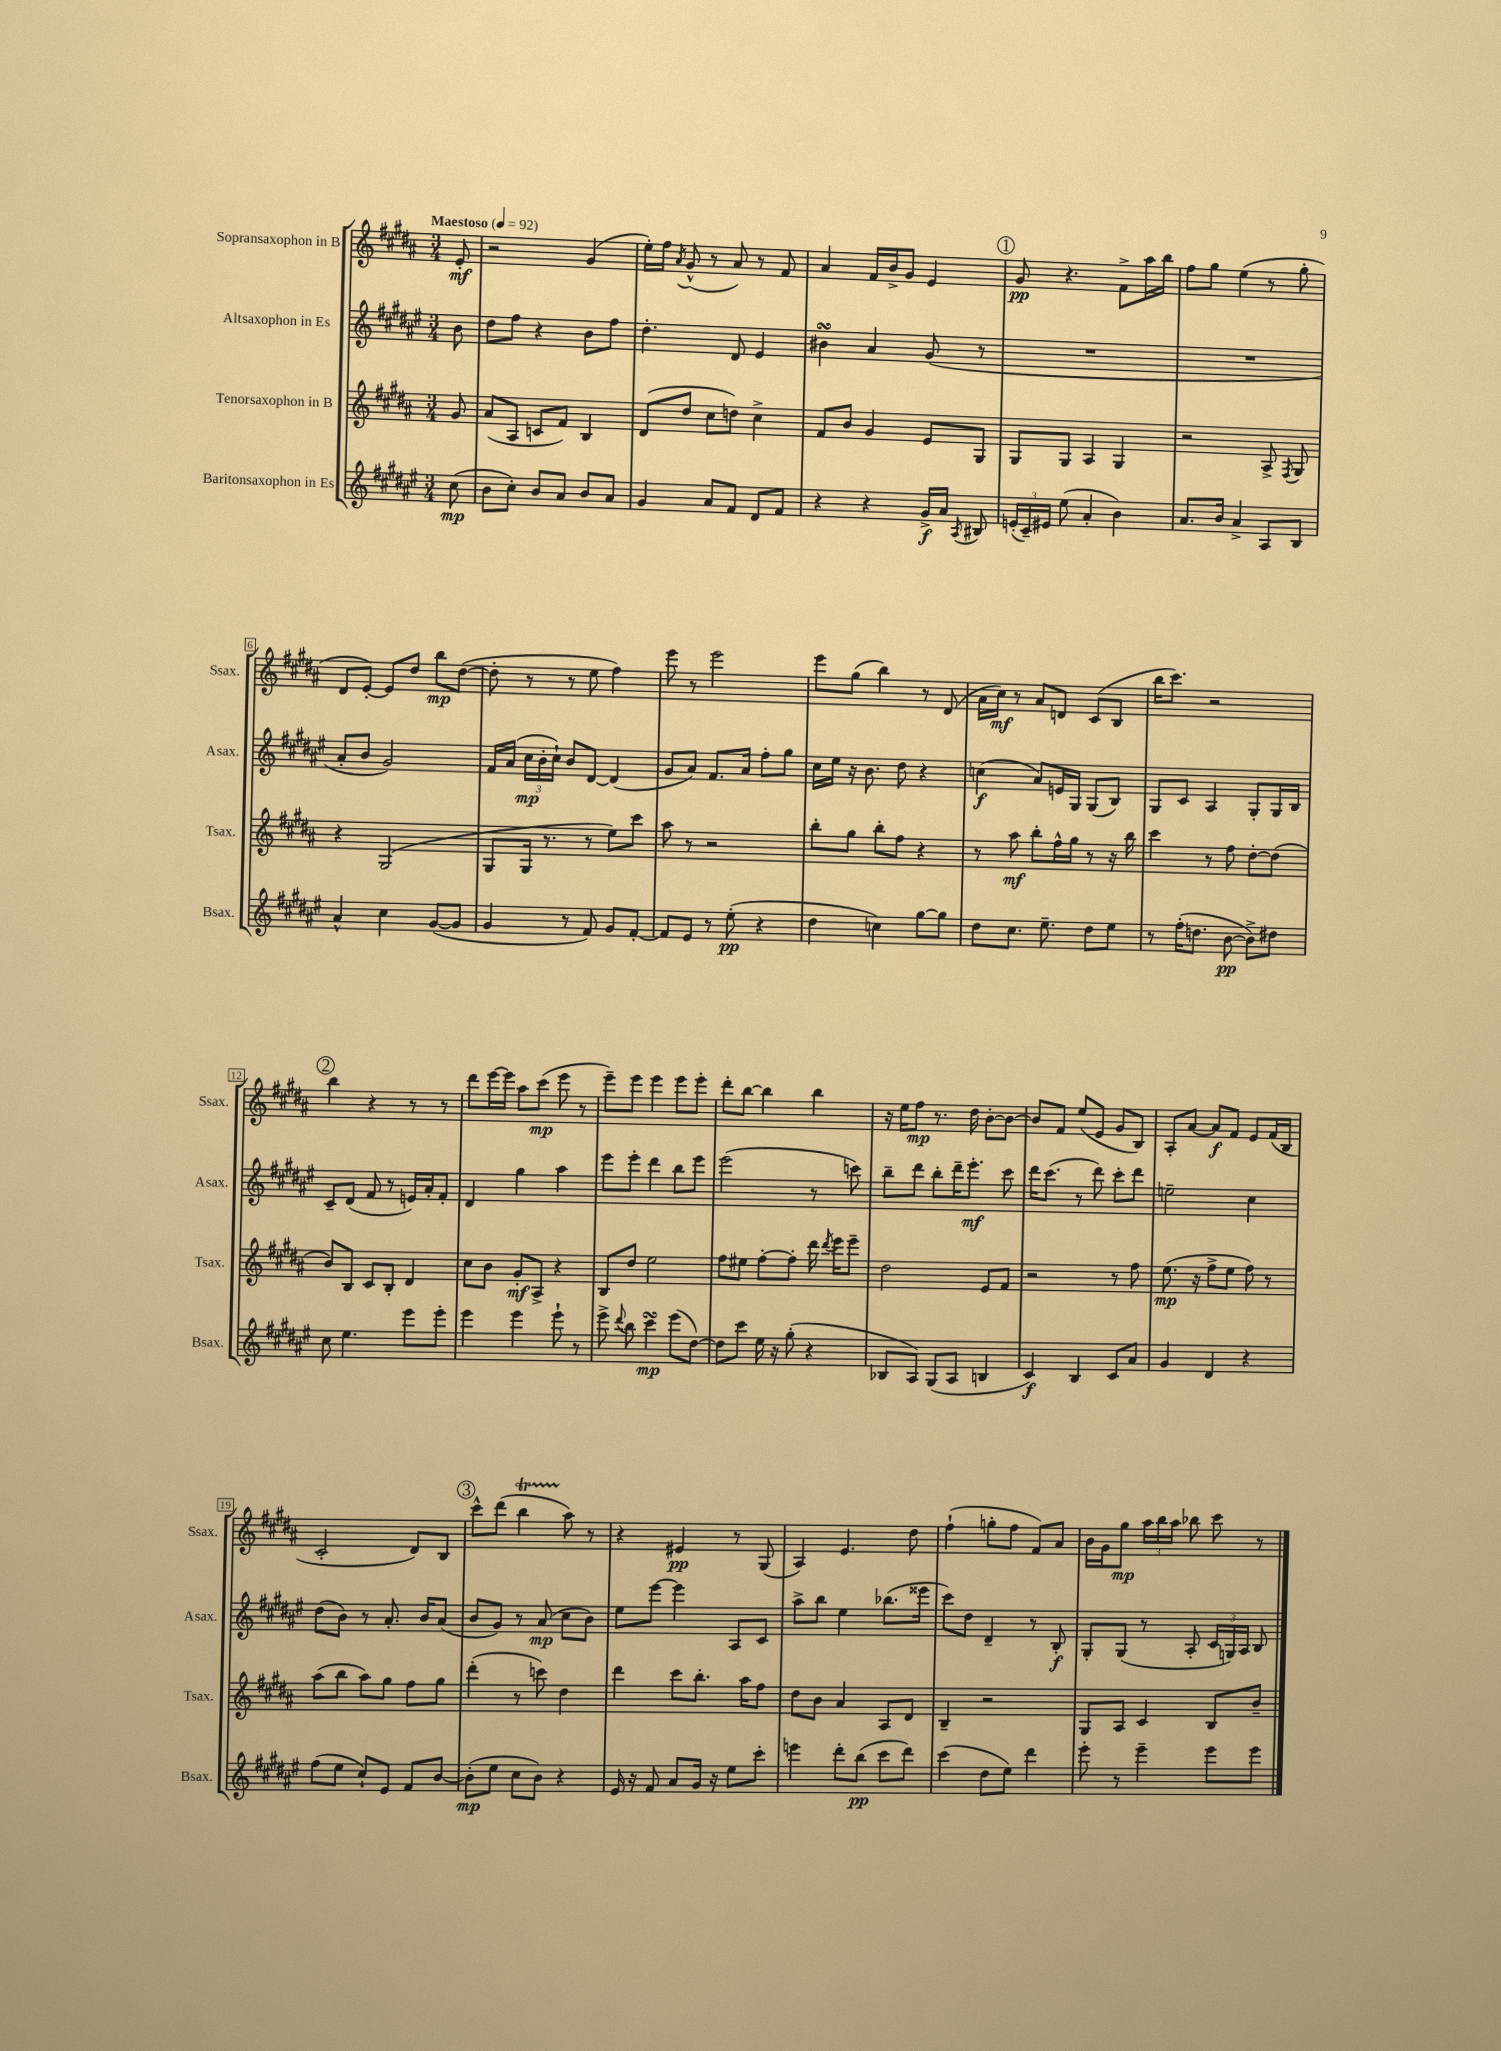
<<
\new StaffGroup <<
\new Staff = "s0" \with { instrumentName = "Sopransaxophon in B" shortInstrumentName = "Ssax." } {
    \clef treble \key b \major \numericTimeSignature \time 3/4 \partial 8 \tempo "Maestoso" 4 = 92
    \autoBeamOff e'8-.\mf |
    r2 gis'4( |
    e''16[-.) fis''16] \acciaccatura { ais'8 } gis'8-^( r8 ais'8) r8 fis'8 |
    ais'4 fis'16[ b'16-> gis'8] e'4 |
    \mark \markup { \circle "1" } gis'8\pp r4. fis'8[-> ais''16 b''16] |
    fis''8[ gis''8] e''4( r8 gis''8-. |
    dis'8[ e'8]~-.) e'8[ dis''8] b''8[\mp dis''8]~( |
    dis''8-. r8 r8 e''8 fis''4) |
    e'''8 r8 e'''2 |
    e'''8[ gis''8]( b''4) r8 dis'8( |
    ais'16[ cis''16]\mf) r8 ais'8[ d'8] cis'8[( b8] |
    b''16[ cis'''8.]) r2 |
    \mark \markup { \circle "2" } b''4 r4 r8 r8 |
    dis'''8[ e'''16~ e'''16] ais''8[ cis'''8]\mp( e'''8 r8 |
    e'''8[--) e'''8] e'''4 e'''8[ e'''8]-. |
    dis'''8[-. b''8]~ b''4 b''4 |
    r16 e''16[ fis''8]\mp r8. dis''16 b'8[~-. b'8]~ |
    b'8[ fis'8] e''8[( e'8] gis'8[ b8]) |
    ais8[-. ais'8]~ ais'8[\f fis'8] e'8[ fis'16( b16] |
    cis'2-. dis'8[) b8] |
    \mark \markup { \circle "3" } cis'''8[-^ dis'''8]( b''4\startTrillSpan ais''8\stopTrillSpan) r8 |
    r4 eis'4\pp r8 gis8( |
    ais4) e'4. dis''8 |
    fis''4-!( g''8[-. fis''8] fis'8[) ais'8] |
    b'16[ gis'16 gis''8]\mp \tuplet 3/2 { ais''16[ b''16 ais''16] } bes''8 cis'''8 r8 \bar "|." |
}
\new Staff = "s1" \with { instrumentName = "Altsaxophon in Es" shortInstrumentName = "Asax." } {
    \clef treble \key fis \major \numericTimeSignature \time 3/4 \partial 8
    \autoBeamOff b'8 |
    dis''8[ fis''8] r4 b'8[ fis''8] |
    dis''4.-. dis'8 eis'4 |
    bis'4\turn ais'4 gis'8( r8 |
    \mark \markup { \circle "1" } R2. |
    R2. |
    ais'8[-. b'8] gis'2) |
    fis'16[ ais'16]( \tuplet 3/2 { cis''16[\mp b'16-. cis''16]-!) } b'8[ dis'8]~ dis'4( |
    gis'8[ ais'8]) fis'8.[ ais'16] fis''8[-. gis''8] |
    cis''16[ eis''16] r16 b'8. dis''8 r4 |
    c''4\f( ais'8[) e'16 gis16] gis8[( b8]) |
    gis8[ cis'8] ais4 gis8[-. gis16 b16] |
    \mark \markup { \circle "2" } cis'8[-- dis'8]( fis'8 r8 e'16[) ais'16-. fis'8]-. |
    dis'4 gis''4 ais''4 |
    eis'''8[ eis'''8]-. dis'''4 b''8[ eis'''8] |
    eis'''2( r8 c'''8) |
    b''8[-- dis'''8] b''8[-. dis'''16-- eis'''8.]-.\mf cis'''8 |
    dis'''16[ cis'''8.]( r8 dis'''8) cis'''8[-. dis'''8] |
    e''2-- cis''4 |
    dis''8[( b'8]) r8 ais'8.-. b'16[ ais'8]( |
    \mark \markup { \circle "3" } b'8[ gis'8]) r8 ais'8\mp( cis''8[ b'8]) |
    eis''8[ eis'''8]~ eis'''4 ais8[ cis'8] |
    ais''8[-> b''8] eis''4 bes''8.[( eisis'''16] |
    cis'''8[) dis''8] dis'4-- r8 b8-.\f |
    gis8[-. gis8]( r8 ais8-. \tuplet 3/2 { cis'16[ g16) ais16] } b8 \bar "|." |
}
\new Staff = "s2" \with { instrumentName = "Tenorsaxophon in B" shortInstrumentName = "Tsax." } {
    \clef treble \key b \major \numericTimeSignature \time 3/4 \partial 8
    \autoBeamOff gis'8 |
    ais'8[( ais8] c'8[ fis'8]) b4 |
    dis'8[( dis''8] cis''8[ d''8]) cis''4-> |
    fis'8[ b'8] gis'4 e'8[ gis8] |
    \mark \markup { \circle "1" } gis8[ gis8] ais4 gis4 |
    r2 ais8-> \acciaccatura { fis8 } gis8 |
    r4 gis2( |
    gis8[ gis16] r8. r8 e''8[) cis'''8] |
    ais''8 r8 r2 |
    b''8[-. gis''8] b''8[-. fis''8] r4 |
    r8 ais''8\mf b''8[-. fis''16-^ gis''16] r8 r16 b''16 |
    cis'''4 r8 fis''8 dis''8[~-. dis''8]( |
    \mark \markup { \circle "2" } b'8[) b8] cis'8[ b8]-. dis'4 |
    cis''8[ b'8] gis'8[-.\mf ais8]-> r4 |
    b8[ dis''8] e''2 |
    fis''8[ eis''8] fis''8[~-. fis''8]-. dis'''16 \acciaccatura { dis'''8 } e'''16[ e'''8]-- |
    dis''2 e'8[ fis'8] |
    r2 r8 fis''8 |
    e''8.\mp( r16 fis''8[-> e''8] fis''8) r8 |
    ais''8[( b''8] ais''8[) gis''8] fis''8[ gis''8] |
    \mark \markup { \circle "3" } dis'''4-.( r8 c'''8) dis''4 |
    dis'''4 cis'''8[ b''8.]-. ais''16[ fis''8] |
    dis''8[ b'8] ais'4 ais8[ dis'8] |
    b4-- r2 |
    gis8[ ais8] cis'4 b8[ b'8]-- \bar "|." |
}
\new Staff = "s3" \with { instrumentName = "Baritonsaxophon in Es" shortInstrumentName = "Bsax." } {
    \clef treble \key fis \major \numericTimeSignature \time 3/4 \partial 8
    \autoBeamOff cis''8\mp( |
    b'8[ cis''8]-.) b'8[ ais'8] b'8[ ais'8] |
    gis'4 ais'8[ fis'8] dis'8[ fis'8] |
    r4 r4 gis'16[->\f ais'16] \acciaccatura { ais8 } bis8 |
    \mark \markup { \circle "1" } \tuplet 3/2 { e'16[-.( cis'16--) eis'16] } eis''8( ais'4-. b'4) |
    ais'8.[ b'16] ais'4-> ais8[ b8] |
    ais'4-^ cis''4 gis'8[~( gis'8] |
    gis'4 r8 fis'8) gis'8[ fis'8]~-. |
    fis'8[ eis'8] r8 eis''8-.\pp( r4 |
    dis''4 c''4) gis''8[~ gis''8] |
    dis''8[ cis''8.] eis''8.-- dis''8[ eis''8] |
    r8 fis''16[-.( d''8.] b'8~\pp b'8[->) dis''8] |
    \mark \markup { \circle "2" } cis''8 eis''4. eis'''8[ eis'''8]-. |
    eis'''4 eis'''4 eis'''8-! r8 |
    eis'''8-> \appoggiatura { dis'''8 } b''8 cis'''4\turn\mp eis'''8[( dis''8]~) |
    dis''8[ cis'''8] eis''16 r16 gis''8-.( r4 |
    bes8[ ais8]) gis8[( ais8] b4 |
    cis'4\f) b4 cis'8[ ais'8] |
    gis'4 dis'4 r4 |
    fis''8[( eis''8] cis''8[-!) eis'8] fis'8[ b'8]~ |
    \mark \markup { \circle "3" } b'8[-.\mp( eis''8] cis''8[ b'8]) r4 |
    eis'16 r16 fis'8 ais'8[ gis'16] r16 eis''8[ cis'''8]-. |
    e'''4 dis'''8[-. b''8]\pp( cis'''8[ dis'''8]) |
    cis'''4( dis''8[ eis''8]) dis'''4 |
    eis'''8-. r8 eis'''4-- eis'''8[ eis'''8] \bar "|." |
}
>>
>>
\layout { \context { \Score \override BarNumber.stencil = #(make-stencil-boxer 0.1 0.3 ly:text-interface::print) } }
